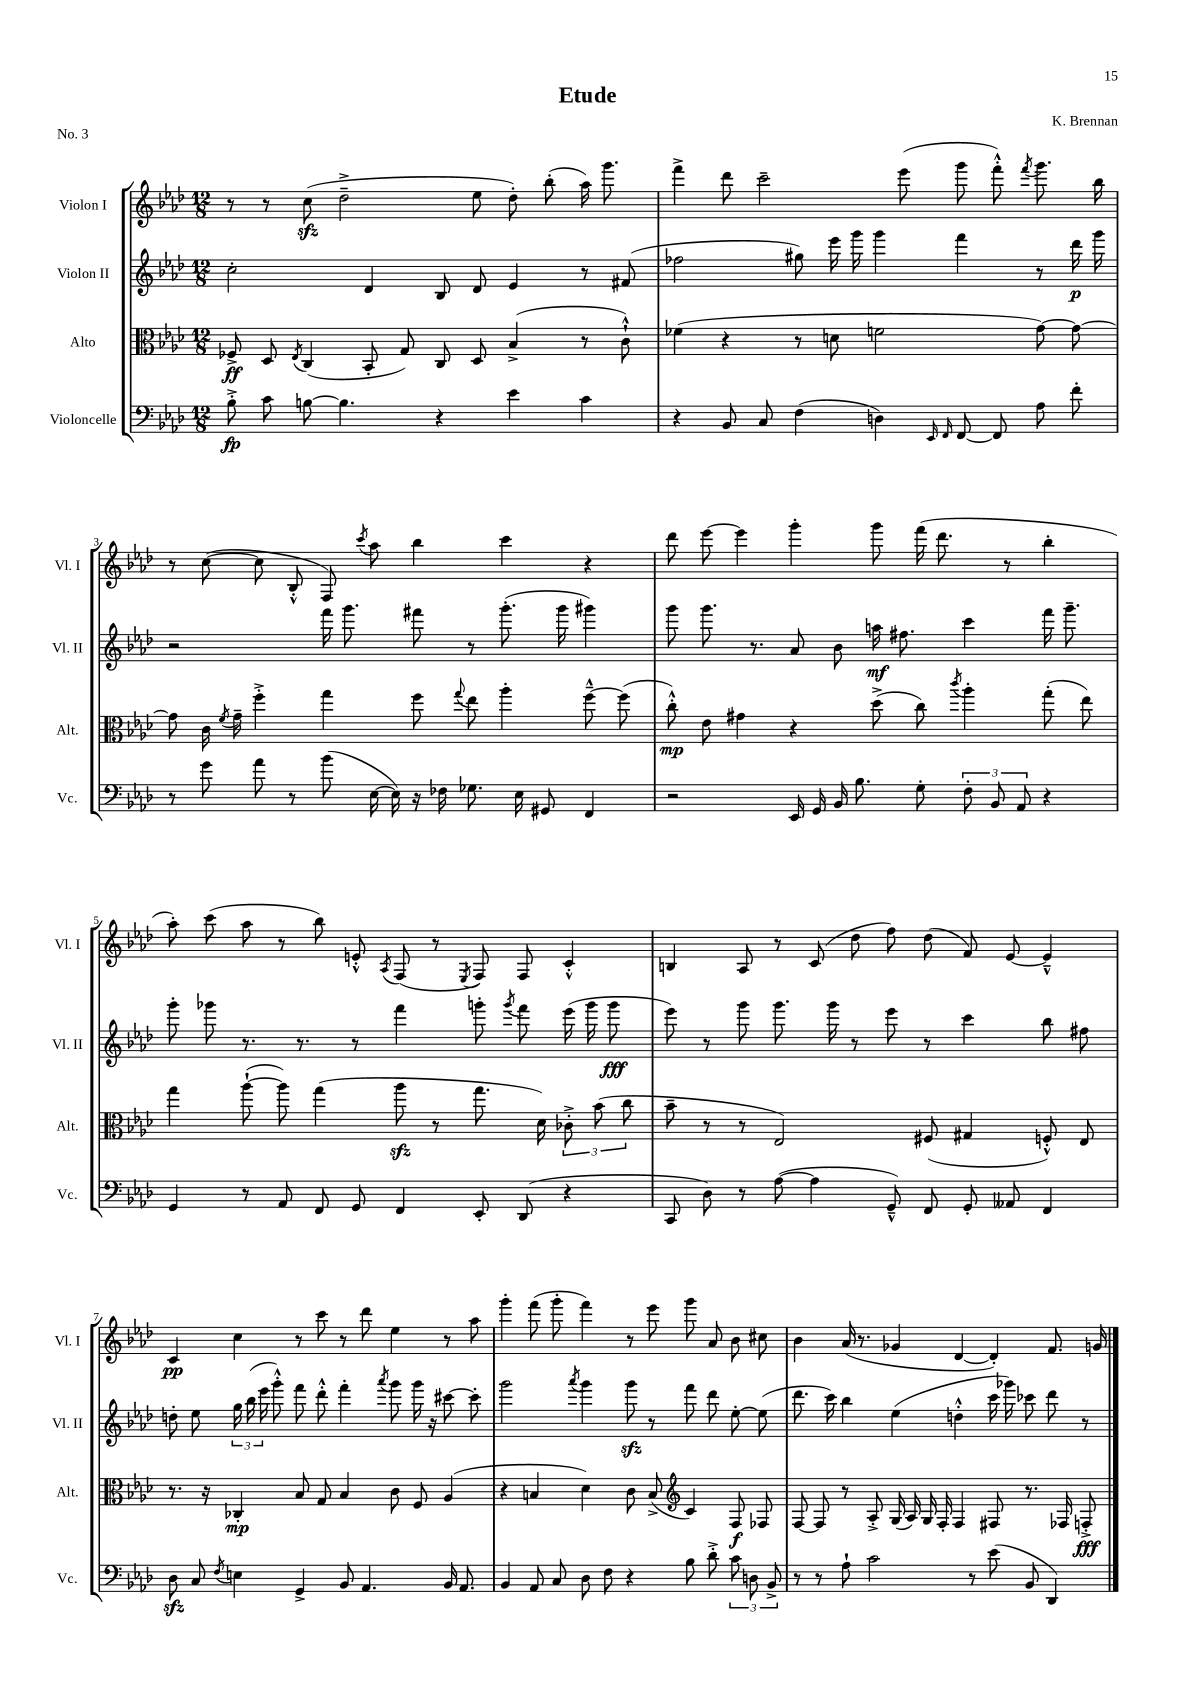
\header { title = "Etude" composer = "K. Brennan" piece = "No. 3" }
<<
\new StaffGroup <<
\new Staff = "s0" \with { instrumentName = "Violon I" shortInstrumentName = "Vl. I" } {
    \clef treble \key aes \major \numericTimeSignature \time 12/8
    \autoBeamOff r8 r8 c''8\sfz( des''2---> ees''8 des''8-.) bes''8-.( aes''16) g'''8. |
    f'''4-> des'''8 c'''2-- ees'''8( g'''8 f'''8-.-^) \acciaccatura { f'''8 } g'''8. bes''16 |
    r8 c''8~( c''8 bes8-.-^ f8) \acciaccatura { c'''8 } aes''8 bes''4 c'''4 r4 |
    des'''8 ees'''8~ ees'''4 g'''4-. g'''8 f'''16( des'''8. r8 bes''4-. |
    aes''8-.) c'''8( aes''8 r8 bes''8) e'8-.-^ \acciaccatura { aes8 } f8( r8 \acciaccatura { ees8 } f8) f8 c'4-.-^ |
    b4 aes8 r8 c'8( des''8 f''8) des''8( f'8) ees'8~ ees'4---^ |
    c'4\pp c''4 r8 c'''8 r8 des'''8 ees''4 r8 aes''8 |
    g'''4-. f'''8( g'''8-. f'''4) r8 ees'''8 g'''8 aes'8 bes'8 cis''8 |
    bes'4 aes'16( r8. ges'4 des'4~ des'4-.) f'8. g'16 \bar "|." |
}
\new Staff = "s1" \with { instrumentName = "Violon II" shortInstrumentName = "Vl. II" } {
    \clef treble \key aes \major \numericTimeSignature \time 12/8
    \autoBeamOff c''2-. des'4 bes8 des'8 ees'4 r8 fis'8( |
    fes''2 gis''8) ees'''16 g'''16 g'''4 f'''4 r8 des'''16\p g'''16 |
    r2 f'''16 g'''8. fis'''8 r8 g'''8.-.( g'''16 gis'''4) |
    g'''8 g'''8. r8. aes'8 bes'8 a''16\mf fis''8. c'''4 f'''16 g'''8.-- |
    g'''8-. ges'''8 r8. r8. r8 f'''4 g'''8-. \acciaccatura { g'''8 } f'''8 ees'''16( g'''16 g'''8\fff |
    ees'''8) r8 g'''8 g'''8. g'''16 r8 ees'''8 r8 c'''4 bes''8 fis''8 |
    d''8-. ees''8 \tuplet 3/2 { g''16 bes''16( ees'''16 } g'''8-.-^) f'''8 des'''8-.-^ f'''4-. \acciaccatura { aes'''8 } g'''8 g'''16 r16 cis'''8~ cis'''8-. |
    g'''2 \acciaccatura { aes'''8 } g'''4 g'''8\sfz r8 f'''8 des'''8 ees''8~-. ees''8( |
    des'''8. c'''16) bes''4 ees''4( d''4-.-^ c'''16 ges'''16) ces'''8 des'''8 r8 \bar "|." |
}
\new Staff = "s2" \with { instrumentName = "Alto" shortInstrumentName = "Alt." } {
    \clef alto \key aes \major \numericTimeSignature \time 12/8
    \autoBeamOff fes8->\ff des8 \acciaccatura { ees8 } c4( bes,8-. g8) c8 des8 bes4->( r8 c'8-!-^) |
    fes'4( r4 r8 d'8 f'2 g'8~) g'8~ |
    g'8 c'16 \acciaccatura { f'8 } g'16-- f''4-.-> g''4 f''8 \appoggiatura { g''8 } ees''8 aes''4-. f''8~---^ f''8( |
    c''8-.-^\mp) ees'8 gis'4 r4 des''8->( c''8) \acciaccatura { c'''8 } aes''4-. g''8-.( ees''8) |
    g''4 aes''8~-!( aes''8) g''4( aes''8\sfz r8 g''8. des'16) \tuplet 3/2 { ces'8-.-> bes'8( c''8 } |
    bes'8-- r8 r8 ees2) fis8( gis4 f8-.-^) ees8 |
    r8. r16 ces4-.\mp bes8 g8 bes4 c'8 f8 aes4( |
    r4 b4 des'4) c'8 b8->( \clef treble c'4) f8\f fes8 |
    f8~ f8 r8 aes8-.-> g16( aes16) g16 f16-. f4 fis8 r8. fes16 f8-.->\fff \bar "|." |
}
\new Staff = "s3" \with { instrumentName = "Violoncelle" shortInstrumentName = "Vc." } {
    \clef bass \key aes \major \numericTimeSignature \time 12/8
    \autoBeamOff bes8-.->\fp c'8 b8~ b4. r4 ees'4 c'4 |
    r4 bes,8 c8 f4( d4) \grace { ees,16 f,16 } f,8~ f,8 aes8 f'8-. |
    r8 g'8 aes'8 r8 bes'8( ees16~ ees16) r16 fes16 ges8. ees16 gis,8 f,4 |
    r2 ees,16 g,16 bes,16 bes8. g8-. \tuplet 3/2 { f8-. bes,8 aes,8 } r4 |
    g,4 r8 aes,8 f,8 g,8 f,4 ees,8-. des,8( r4 |
    c,8 des8) r8 aes8~( aes4 g,8---^) f,8 g,8-. aeses,8 f,4 |
    des8\sfz c8 \acciaccatura { f8 } e4 g,4-> bes,8 aes,4. bes,16 aes,8. |
    bes,4 aes,8 c8 des8 f8 r4 bes8 des'8-.-> \tuplet 3/2 { c'8 d8 bes,8-> } |
    r8 r8 aes8-! c'2 r8 ees'8( bes,8 des,4) \bar "|." |
}
>>
>>
